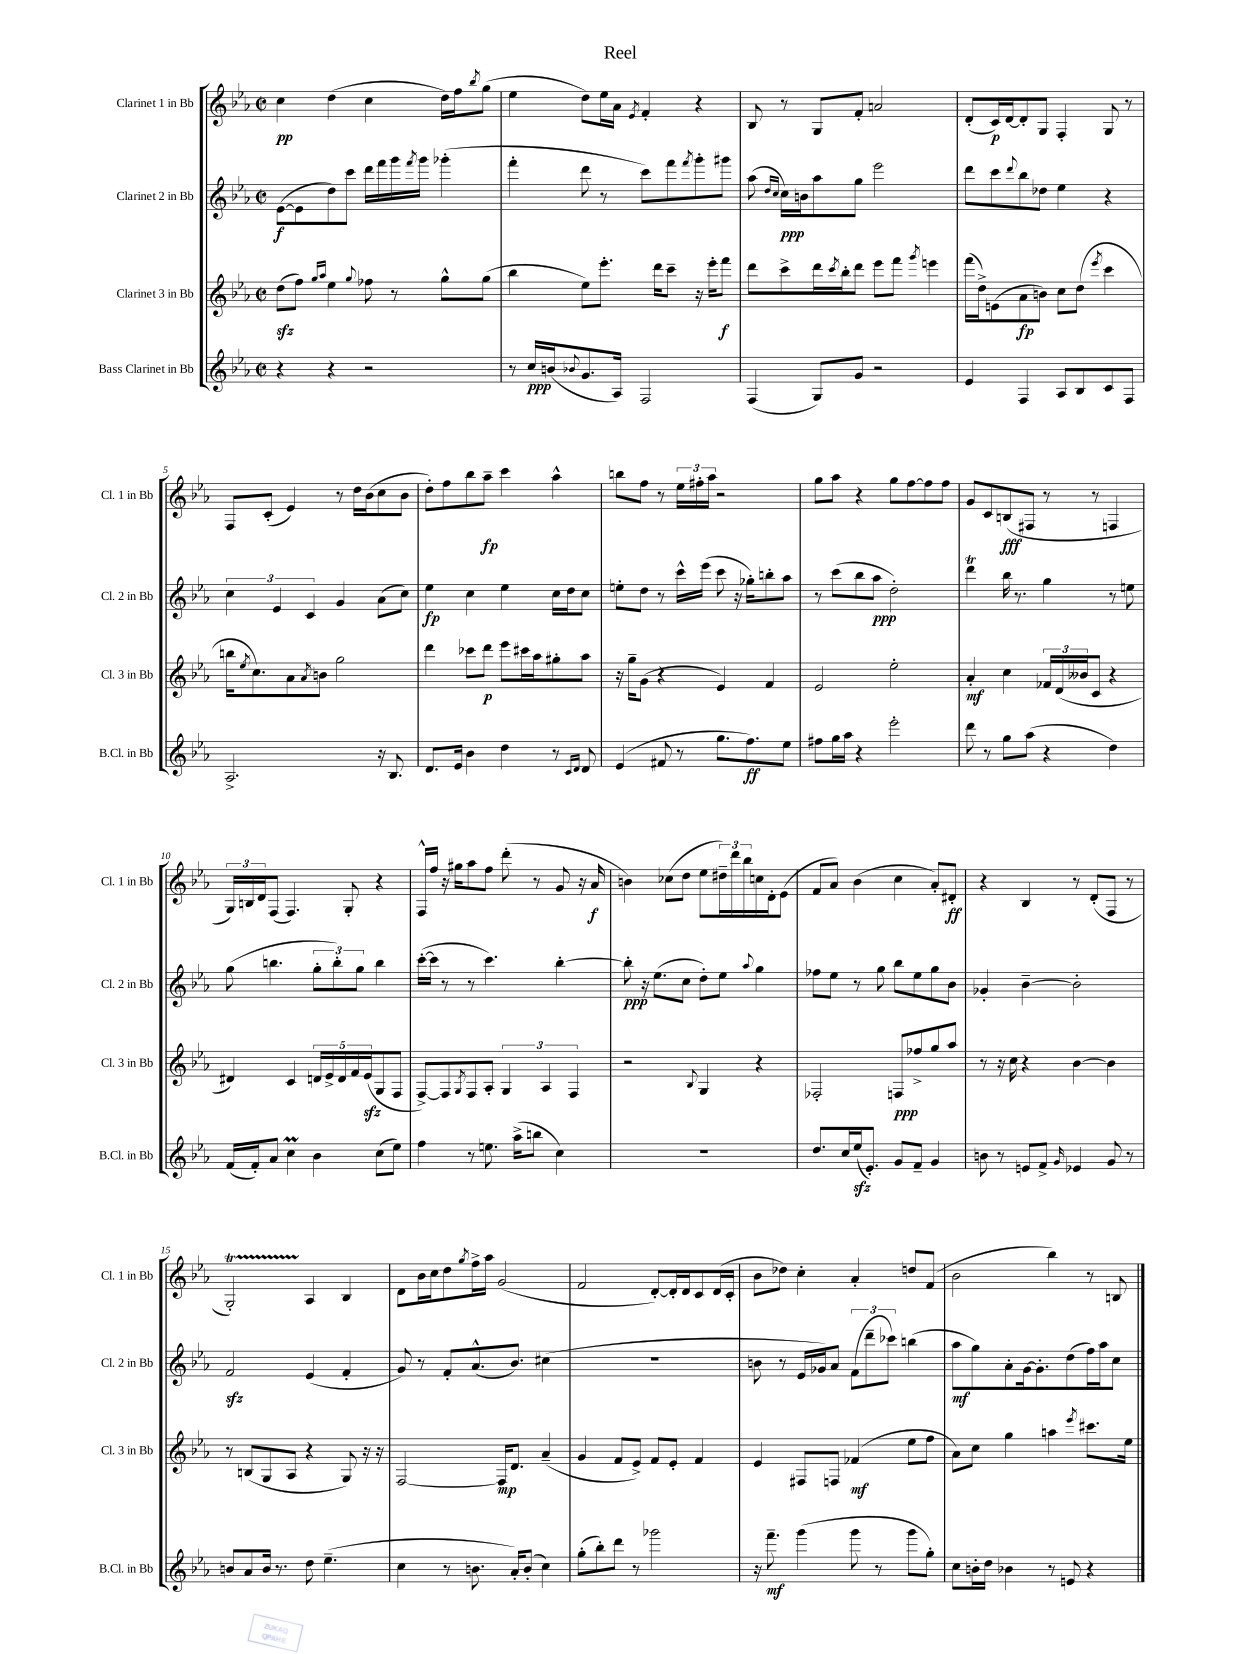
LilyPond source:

\header { title = "Reel" }
<<
\new StaffGroup <<
\new Staff = "s0" \with { instrumentName = "Clarinet 1 in Bb" shortInstrumentName = "Cl. 1 in Bb" } {
    \clef treble \key ees \major \defaultTimeSignature \time 2/2
    c''4\pp d''4( c''4 d''16) f''16 \acciaccatura { bes''8 } g''8( |
    ees''4 d''8) ees''16 aes'16 \acciaccatura { ees'8 } f'4-. r4 |
    bes8 r8 g8 f'8-. a'2 |
    d'8-.( c'16\p) d'16~ d'8-. g8 f4-. g8 r8 |
    f8 c'8-.( ees'4) r8 d''16 bes'16( c''8 bes'8 |
    d''8-.) f''8 bes''8 aes''8--\fp c'''4 aes''4-^ |
    b''8 f''8 r8 \tuplet 3/2 { ees''16 fis''16-. aes''16 } r2 |
    g''8 aes''8 r4 g''8 f''8~ f''8 f''8 |
    g'8 c'8 b8\fff( fis8 r8 r8 f4 |
    \tuplet 3/2 { g16) b16 d'16 } f8( f4.) g8-. r4 |
    f16-^ f''16 r16 gis''16 aes''8 f''8 d'''8-.( r8 g'8 r16 aes'16\f |
    b'4) ces''8( d''8 ees''8 \tuplet 3/2 { dis''16--) d'''16 bes''16 } c''16 d'16-. ees'8( |
    f'8 aes'8) bes'4( c''4 aes'8-.) dis'8-.\ff |
    r4 bes4 r8 d'8-.( f8 r8 |
    g2-.\startTrillSpan) aes4\stopTrillSpan bes4 |
    d'8 bes'16 c''16 d''8 \acciaccatura { g''8 } f''16-> aes''16 g'2( |
    f'2 d'8~-.) d'16-. d'16 c'8 d'16( c'16-. |
    bes'8 des''8) c''4-. aes'4-. d''8 f'8( |
    bes'2 bes''4) r8 b8 \bar "|." |
}
\new Staff = "s1" \with { instrumentName = "Clarinet 2 in Bb" shortInstrumentName = "Cl. 2 in Bb" } {
    \clef treble \key ees \major \defaultTimeSignature \time 2/2
    ees'8~\f( ees'8 d''8) c'''8 d'''16 f'''16 g'''16 \acciaccatura { f'''8 } g'''16 ges'''4-.( |
    f'''4-. d'''8 r8 c'''8) f'''8 \acciaccatura { f'''8 } g'''8-. gis'''8 |
    aes''8( \grace { d''16 c''16 } c''16\ppp) b'16 aes''8 g''8 ees'''2 |
    d'''8 c'''8 \appoggiatura { d'''8 } bes''8 des''8 ees''4 r4 |
    \tuplet 3/2 { c''4 ees'4 c'4 } g'4 aes'8( c''8) |
    ees''4\fp c''4 ees''4 c''16 d''16 c''8 |
    e''8-. d''8 r8 c'''16-^ ees'''16( c'''8 r16 ges''16-.) b''8-. aes''8 |
    r8 c'''8( bes''8 aes''8\ppp d''2-.) |
    d'''4\trill bes''16 r8. g''4 r8 e''8 |
    g''8( b''4. \tuplet 3/2 { g''8-. b''8-.) g''8 } b''4 |
    c'''16~-.( c'''16 r8 r8 c'''4.) bes''4~-. |
    bes''8-.\ppp r16 ees''8.( c''8 d''8-.) ees''8 \appoggiatura { aes''8 } g''4 |
    fes''8 ees''8 r8 g''8 bes''8 ees''8 g''8 bes'8 |
    ges'4-. bes'4~-- bes'2-. |
    f'2\sfz ees'4( f'4-. |
    g'8) r8 f'8-. aes'8.-^( bes'8.) cis''4( |
    R1 |
    b'8 r8 ees'16 ges'16) aes'8 \tuplet 3/2 { f'8( d'''8-- ces'''8) } b''4( |
    aes''8\mf g''8) aes'8-. g'16~ g'8.-. d''8( f''16) aes''16 c''8 \bar "|." |
}
\new Staff = "s2" \with { instrumentName = "Clarinet 3 in Bb" shortInstrumentName = "Cl. 3 in Bb" } {
    \clef treble \key ees \major \defaultTimeSignature \time 2/2
    d''8\sfz( f''8) \grace { g''16 aes''16 } ees''4 \appoggiatura { g''8 } fes''8 r8 g''8-^ g''8( |
    bes''4 ees''8) ees'''8.-. d'''16 c'''8-- r16 ees'''16-. f'''8\f |
    d'''8 c'''8-> d'''16 \acciaccatura { c'''8 } bes''16-. d'''8 ees'''8 f'''8 \acciaccatura { g'''8 } e'''4 |
    f'''16( d''16->) e'8( aes'8\fp b'8) c''8 d''8( \acciaccatura { ees'''8 } c'''4 |
    b''16 \acciaccatura { ees''8 } c''8.) aes'8 \acciaccatura { aes'8 } b'8 g''2 |
    d'''4 ces'''8 d'''8\p ees'''8 cis'''16 aes''16 gis''8-. aes''8 |
    r16 g''16-- g'8( r4 ees'4) f'4 |
    ees'2 ees''2-. |
    aes'4-.\mf c''4 \tuplet 3/2 { fes'16 d'16( beses'16 } c'8 r4 |
    dis'4) c'4 \tuplet 5/4 { d'16 ees'16-> d'16 f'16 ees'16\sfz( } g8 f8 |
    f8~->) f8 \acciaccatura { g8 } f8 aes8-. \tuplet 3/2 { g4 aes4 f4 } |
    r2 \appoggiatura { bes8 } g4 r4 |
    fes2-. f8\ppp fes''8-> g''8 aes''8 |
    r8 r16 c''16 r4 bes'4~ bes'4 |
    r8 b8( g8 aes8 r4 g8) r16 r16 |
    f2~ f16\mp d'8. aes'4--( |
    g'4 f'8 ees'8->) f'8 ees'8-. f'4 |
    ees'4 fis8 f8 fes'4\mf( ees''8 f''8 |
    aes'8) c''8 g''4 a''4 \acciaccatura { ees'''8 } cis'''8. ees''16 \bar "|." |
}
\new Staff = "s3" \with { instrumentName = "Bass Clarinet in Bb" shortInstrumentName = "B.Cl. in Bb" } {
    \clef treble \key ees \major \defaultTimeSignature \time 2/2
    r4 r4 r2 |
    r8 c''16\ppp b'16( \appoggiatura { bes'8 } g'8. aes16) f2 |
    f4( g8) g'8 r2 |
    ees'4 f4 aes8 bes8 c'8 f8 |
    aes2.-> r16 bes8. |
    d'8. ees'16 bes'4 d''4 r8 \grace { c'16 d'16 } d'8 |
    ees'4( fis'8 r8 g''8. f''8.\ff) ees''8 |
    fis''8 g''16 aes''16 r4 ees'''2-. |
    d'''8 r8 g''8 aes''8( r4 d''4) |
    f'16( f'16-.) aes'8 c''4\prall bes'4 c''8( ees''8) |
    f''4 r8 e''8. aes''16->( b''8 c''4) |
    R1 |
    d''8. c''16 ees''16\sfz( ees'8.-.) g'8 f'8-- g'4 |
    b'8 r8 e'8 f'8-> \grace { g'16 } ees'4 g'8 r8 |
    b'8 aes'8 b'16 r8. d''8 ees''4.--( |
    c''4 r8 b'8. aes'16-.) b'8-.( c''4) |
    g''8-.( bes''8-.) d'''8 r8 ges'''2 |
    r16 f'''8.--\mf g'''4( g'''8 r8 g'''8 g''8-.) |
    c''8 b'16-. d''16 bes'4 r8 e'8 r4 \bar "|." |
}
>>
>>
